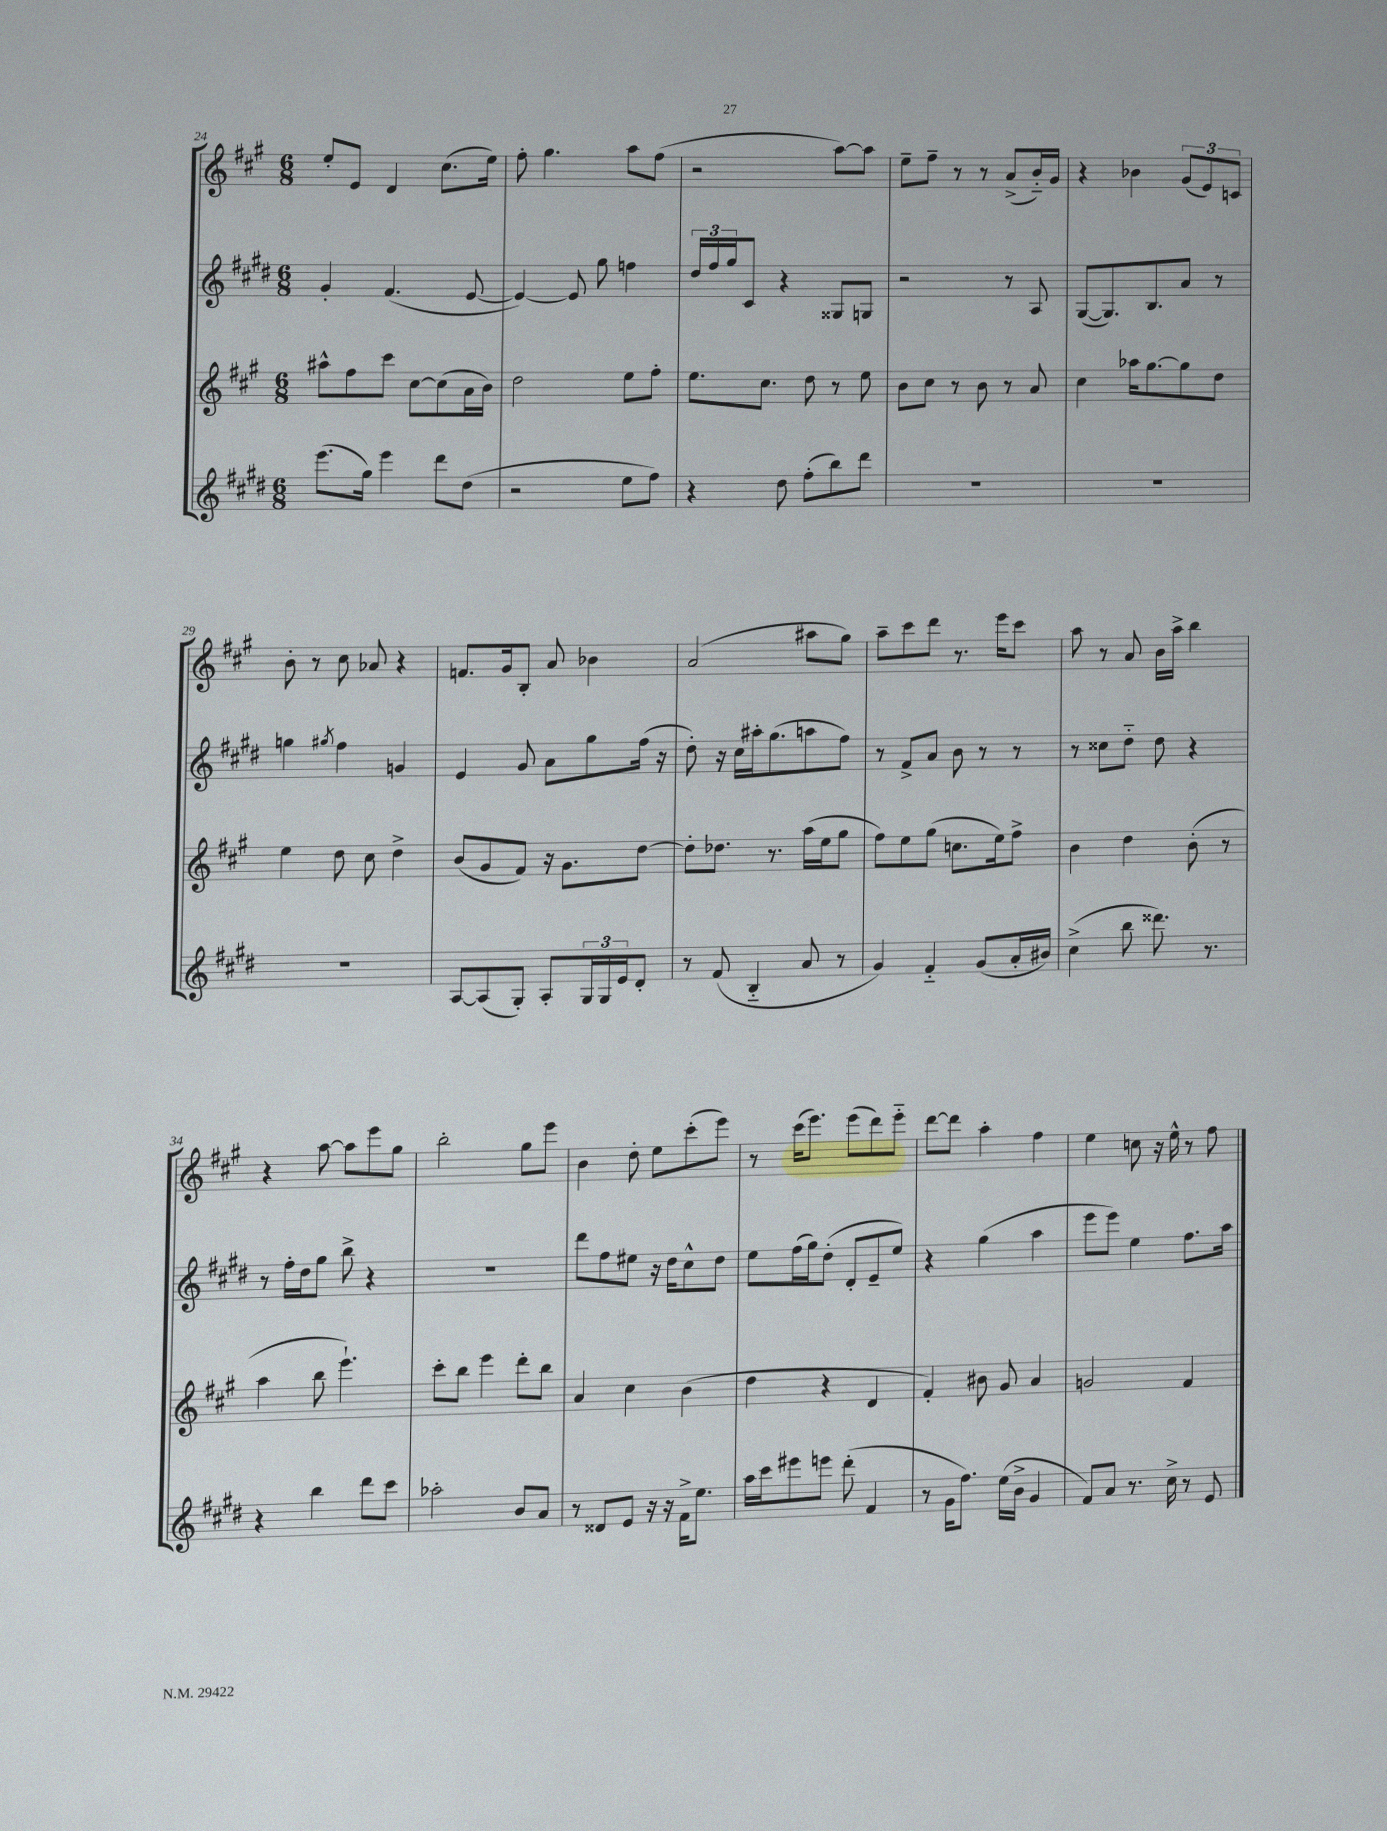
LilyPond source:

<<
\new StaffGroup <<
\new Staff = "s0" {
    \clef treble \key a \major \numericTimeSignature \time 6/8
    e''8-. e'8 d'4 cis''8.( e''16) |
    fis''8-. gis''4. a''8 fis''8( |
    r2 a''8~) a''8 |
    e''8-- fis''8-- r8 r8 a'8->( b'16-_) gis'16 |
    r4 bes'4 \tuplet 3/2 { gis'8( e'8) c'8 } |
    b'8-. r8 cis''8 aes'8 r4 |
    f'8. gis'16 b8-. a'8 bes'4 |
    a'2( ais''8 gis''8) |
    a''8-- cis'''8 d'''8 r8. e'''16 cis'''8 |
    a''8 r8 a'8 b'16 a''16-> b''4 |
    r4 a''8~ a''8 e'''8 gis''8 |
    b''2-. gis''8 e'''8 |
    b'4 d''8-. e''8 cis'''8-.( e'''8) |
    r8 cis'''16( e'''8.) e'''8( d'''8) e'''8-_ |
    d'''8~ d'''8 a''4-. fis''4 |
    e''4 c''8 r16 e''16-^ r8 fis''8 \bar "|." |
}
\new Staff = "s1" {
    \clef treble \key e \major \numericTimeSignature \time 6/8
    gis'4-. fis'4.( e'8~ |
    e'4~) e'8 gis''8 f''4 |
    \tuplet 3/2 { dis''16 fis''16 gis''16 } cis'8 r4 gisis8 g8 |
    r2 r8 a8 |
    gis8~( gis8.) b8. a'8 r8 |
    g''4 \acciaccatura { gis''8 } fis''4 g'4 |
    e'4 gis'8 a'8 gis''8 fis''16( r16 |
    dis''8-.) r16 cis''16 ais''16-. gis''8.( a''8 fis''8) |
    r8 fis'8-> a'8 b'8 r8 r8 |
    r8 cisis''8 dis''8-_ dis''8 r4 |
    r8 fis''16-. dis''16 gis''8 b''8-> r4 |
    R2. |
    dis'''8 fis''8 eis''8 r16 dis''16 cis''8-^ dis''8 |
    e''8 fis''16( gis''16) dis''8-.( dis'8-. e'8-- e''8) |
    r4 gis''4( a''4 |
    e'''8 e'''8) e''4 fis''8. a''16 \bar "|." |
}
\new Staff = "s2" {
    \clef treble \key a \major \numericTimeSignature \time 6/8
    ais''8-^ fis''8 cis'''8 cis''8~ cis''8( a'16 b'16) |
    d''2 e''8 fis''8-. |
    e''8. cis''8. d''8 r8 e''8 |
    b'8 cis''8 r8 b'8 r8 a'8 |
    cis''4 aes''16 gis''8.~ gis''8 d''8 |
    e''4 d''8 cis''8 d''4-> |
    b'8( gis'8 fis'8) r16 gis'8. d''8~ |
    d''8-. des''8. r8. a''16( e''16 gis''8 |
    fis''8) e''8 gis''8( c''8. e''16) fis''8-> |
    b'4 d''4 b'8-.( r8 |
    a''4 b''8 e'''4.-!) |
    cis'''8-. b''8 e'''4 d'''8-. b''8 |
    a'4 cis''4 b'4( |
    d''4 r4 d'4 |
    fis'4-.) bis'8 gis'8 a'4 |
    g'2 fis'4 \bar "|." |
}
\new Staff = "s3" {
    \clef treble \key e \major \numericTimeSignature \time 6/8
    e'''8.( gis''16) e'''4 dis'''8 dis''8( |
    r2 e''8 fis''8) |
    r4 dis''8 fis''8-.( b''8) dis'''8 |
    R2. |
    R2. |
    R2. |
    a8~ a8( gis8-.) a8-. \tuplet 3/2 { gis16 gis16 e'16 } dis'8-. |
    r8 fis'8( b4-_ a'8 r8 |
    gis'4) fis'4-_ gis'8( a'16-. bis'16) |
    cis''4->( b''8 disis'''8.) r8. |
    r4 b''4 dis'''8 cis'''8 |
    aes''2-. b'8 a'8 |
    r8 disis'8 e'8 r16 r16 fis'16-> e''8. |
    a''16 cis'''16 eis'''8 e'''8 dis'''8-.( fis'4 |
    r8 gis'16 fis''8.) e''16( b'16-> gis'4 |
    fis'8) a'8 r8. cis''16-> r8 e'8 \bar "|." |
}
>>
>>
\layout { \context { \Score currentBarNumber = #24 } }
